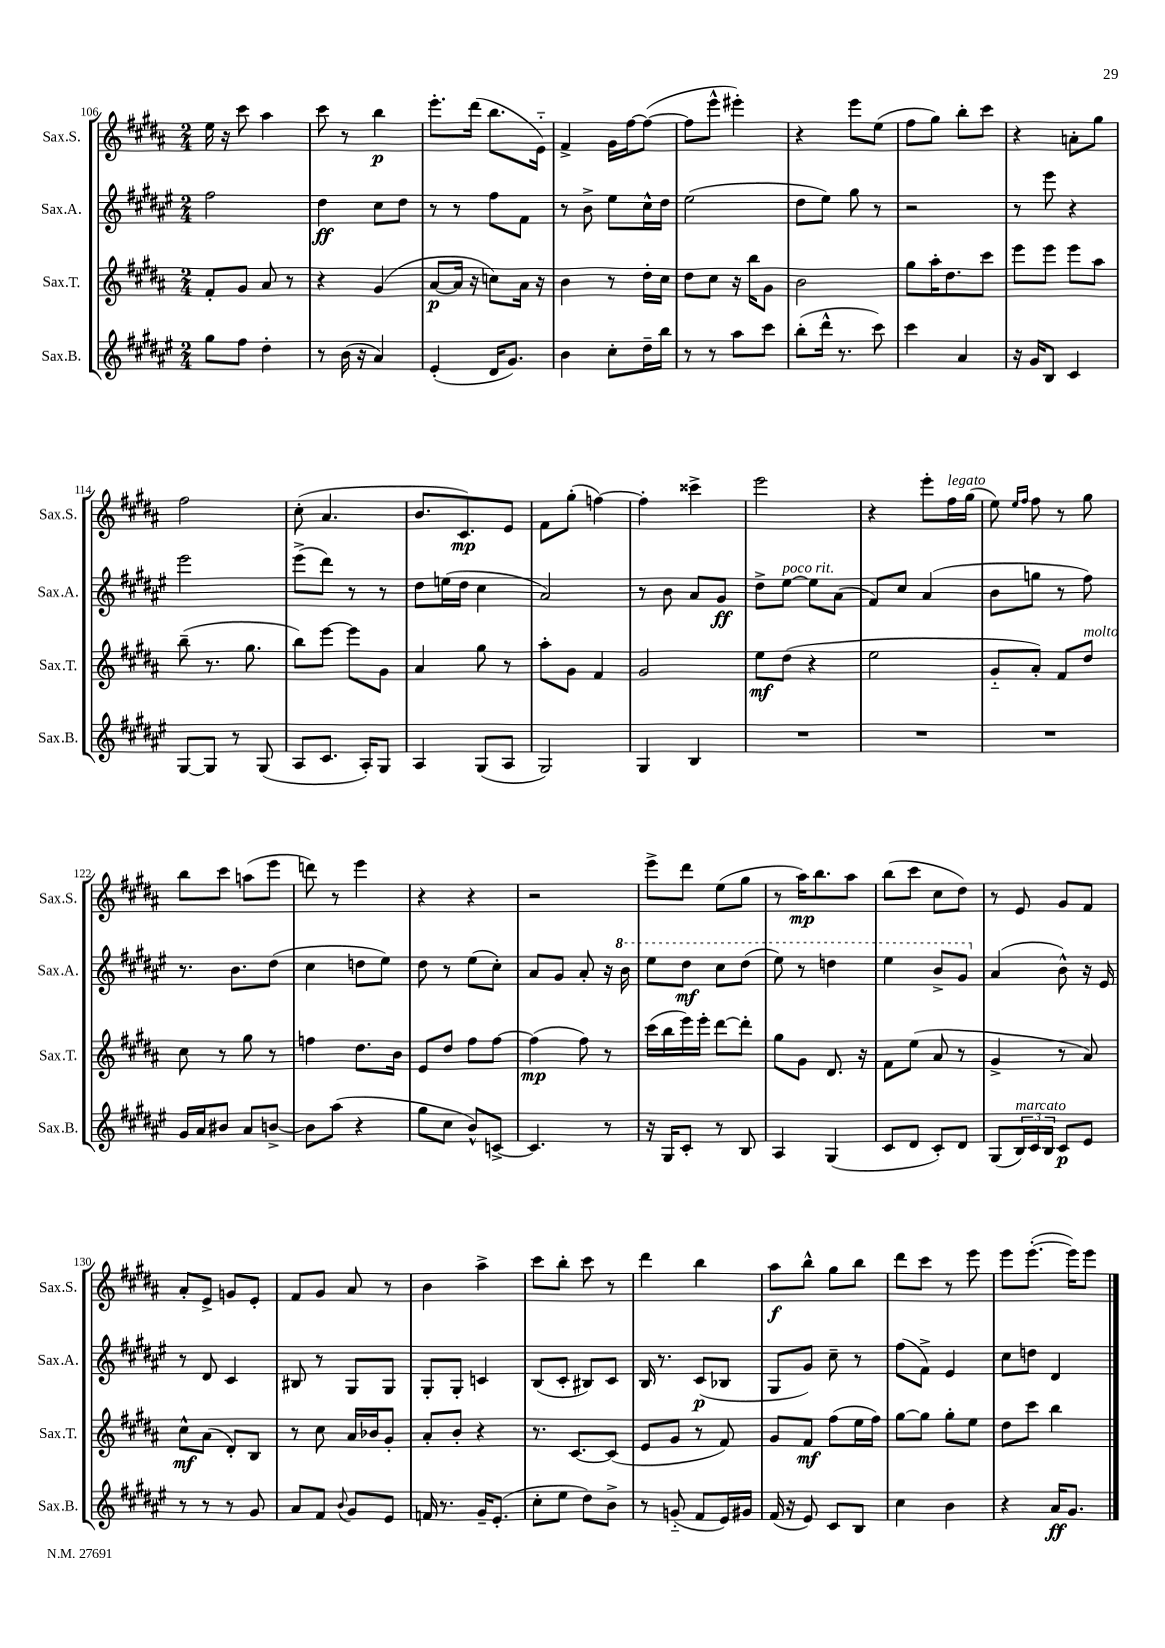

**kern	**kern	**kern	**kern
*staff4	*staff3	*staff2	*staff1
*clefG2	*clefG2	*clefG2	*clefG2
*k[f#c#g#d#a#e#]	*k[f#c#g#d#a#]	*k[f#c#g#d#a#e#]	*k[f#c#g#d#a#]
*M2/4	*M2/4	*M2/4	*M2/4
8gg#	8f#'	2ff#	16ee
.	.	.	16r
8ff#	8g#	.	8ccc#
4dd#'	8a#	.	4aa#
.	8r	.	.
=	=	=	=
8r	4r	4dd#	8ccc#
(16b	.	.	8r
16r	.	.	.
4a#)	(4g#	8cc#	4bb
.	.	8dd#	.
=	=	=	=
(4e#'	[8a#	8r	8.eee'
.	16a#]	8r	.
.	16r	.	(16ddd#
16d#	8cc)	8ff#	8.bb
8.g#)	.	.	.
.	16a#	8f#	.
.	16r	.	16e'~)
=	=	=	=
4b	4b	8r	4f#^
.	.	8b^	.
8cc#'	8r	8ee#	16g#
.	.	.	[16ff#
16dd#~	16dd#'	16cc#^^	(8ff#_
16bb	16cc#	16dd#	.
=	=	=	=
8r	8dd#	(2ee#	8ff#]
8r	8cc#	.	8eee^^
8aa#	16r	.	4eee#')
.	16bb	.	.
8ccc#	8g#	.	.
=	=	=	=
(8bb'	2b	8dd#	4r
16ddd#^^	.	8ee#)	.
8.r	.	.	.
.	.	8gg#	8eee
8ccc#)	.	8r	(8ee
=	=	=	=
4ccc#	8gg#	2r	8ff#
.	16aa#'	.	8gg#)
.	8.dd#	.	.
4a#	.	.	8bb'
.	8ccc#	.	8ccc#
=	=	=	=
16r	8eee	8r	4r
16g#	.	.	.
8B	8eee	8eee#	.
4c#	8eee	4r	8a'
.	8aa#	.	8gg#
=	=	=	=
[8G#	(8bb~	2eee#	2ff#
8G#]	8.r	.	.
8r	.	.	.
.	8.gg#	.	.
(8G#	.	.	.
=	=	=	=
8A#	8bb)	(8eee#^	(8cc#'
8.c#	[8eee	8ddd#)	4.a#
.	8eee]	8r	.
16A#')	.	.	.
8G#	8g#	8r	.
=	=	=	=
4A#	4a#	8dd#	8.b
.	.	(16ee	.
.	.	16dd#	8.c#)
(8G#	8gg#	4cc#	.
8A#	8r	.	8e
=	=	=	=
2G#)	8aa#'	2a#)	8f#
.	8g#	.	(8gg#'
.	4f#	.	[4ff)
=	=	=	=
4G#	2g#	8r	4ff']
.	.	8b	.
4B	.	8a#	4ccc##^
.	.	8g#	.
=	=	=	=
2r	8ee	8dd#^	2eee
.	(8dd#	[8ee#	.
.	4r	8ee#]	.
.	.	(8a#	.
=	=	=	=
2r	2ee	8f#)	4r
.	.	8cc#	.
.	.	(4a#	8eee'
.	.	.	16ff#
.	.	.	(16gg#
=	=	=	=
2r	8g#'~	8b	8ee)
.	.	.	16qqee
.	.	.	16qqff#
.	8a#')	8gg	8ff#
.	8f#	8r	8r
.	8dd#	8ff#)	8gg#
=	=	=	=
16g#	8cc#	8.r	8bb
16a#	.	.	.
8b#	8r	.	8ccc#
.	.	8.b	.
8a#	8gg#	.	(8aa
[8b^	8r	(8dd#	8eee
=	=	=	=
8b]	4ff	4cc#	8ddd)
(8aa#	.	.	8r
4r	8.dd#	8dd	4eee
.	.	8ee#)	.
.	16b	.	.
=	=	=	=
8gg#	8e	8dd#	4r
8cc#	8dd#	8r	.
8b^^)	8ff#	(8ee#	4r
[8c^	[8ff#	8cc#')	.
=	=	=	=
4.c]	(4ff#]	8a#	2r
.	.	8g#	.
.	8ff#)	8a#'	.
8r	8r	16r	.
.	.	16bb	.
=	=	=	=
16r	(16ccc#	8eee#	8eee^
16G#	16bb	.	.
8c#'	16eee)	8ddd#	8ddd#
.	16eee'	.	.
8r	[8ddd#	8ccc#	(8ee
8B	8ddd#']	(8ddd#	8gg#
=	=	=	=
4A#	8gg#	8eee#)	8r
.	8g#	8r	16aa#)
.	.	.	8.bb
(4G#	8.d#	4ddd	.
.	.	.	8aa#
.	16r	.	.
=	=	=	=
8c#	8f#	4eee#	(8bb
8d#	(8ee	.	8ccc#
8c#')	8a#	8bb^	8cc#
8d#	8r	8gg#	8dd#)
=	=	=	=
(8G#	4g#^	(4a#	8r
24B)	.	.	8e
24c#	.	.	.
24B	.	.	.
8c#	8r	8b^^)	8g#
8e#	8a#)	16r	8f#
.	.	16e#	.
=	=	=	=
8r	8cc#^^	8r	8a#'
8r	(8a#	8d#	8e^
8r	8d#')	4c#	8g
8g#	8B	.	8e'
=	=	=	=
8a#	8r	8B#	8f#
8f#	8cc#	8r	8g#
8qqb	.	.	.
8g#	16a#	8G#	8a#
.	16b-	.	.
8e#	8g#'	8G#	8r
=	=	=	=
16f	8a#'	8G#'	4b
8.r	.	.	.
.	8b'	8G#'	.
16g#~	4r	4c	4aa#^
(8.e#'	.	.	.
=	=	=	=
8cc#'	8.r	(8B	8ccc#
8ee#	.	8c#'	8bb'
.	[8.c#	.	.
8dd#)	.	8B#)	8ccc#
8b^	(8c#]	8c#	8r
=	=	=	=
8r	8e	16B	4ddd#
.	.	8.r	.
(8g'~	8g#	.	.
8f#	8r	(8c#	4bb
16e#)	8f#)	8B-	.
16g#	.	.	.
=	=	=	=
(16f#	8g#	8G#	8aa#
16r	.	.	.
8e#)	8f#	8g#)	8bb^^
8c#	(8ff#	8cc#~	8gg#
8B	16ee	8r	8bb
.	16ff#)	.	.
=	=	=	=
4cc#	[8gg#	(8ff#	8ddd#
.	8gg#]	8f#^)	8ccc#
4b	8gg#'	4e#	8r
.	8ee	.	8eee
=	=	=	=
4r	8dd#	8cc#	8eee
.	8ccc#	8dd	([8.eee'
16a#	4bb	4d#	.
8.g#	.	.	16eee])
.	.	.	8eee
==	==	==	==
*-	*-	*-	*-
